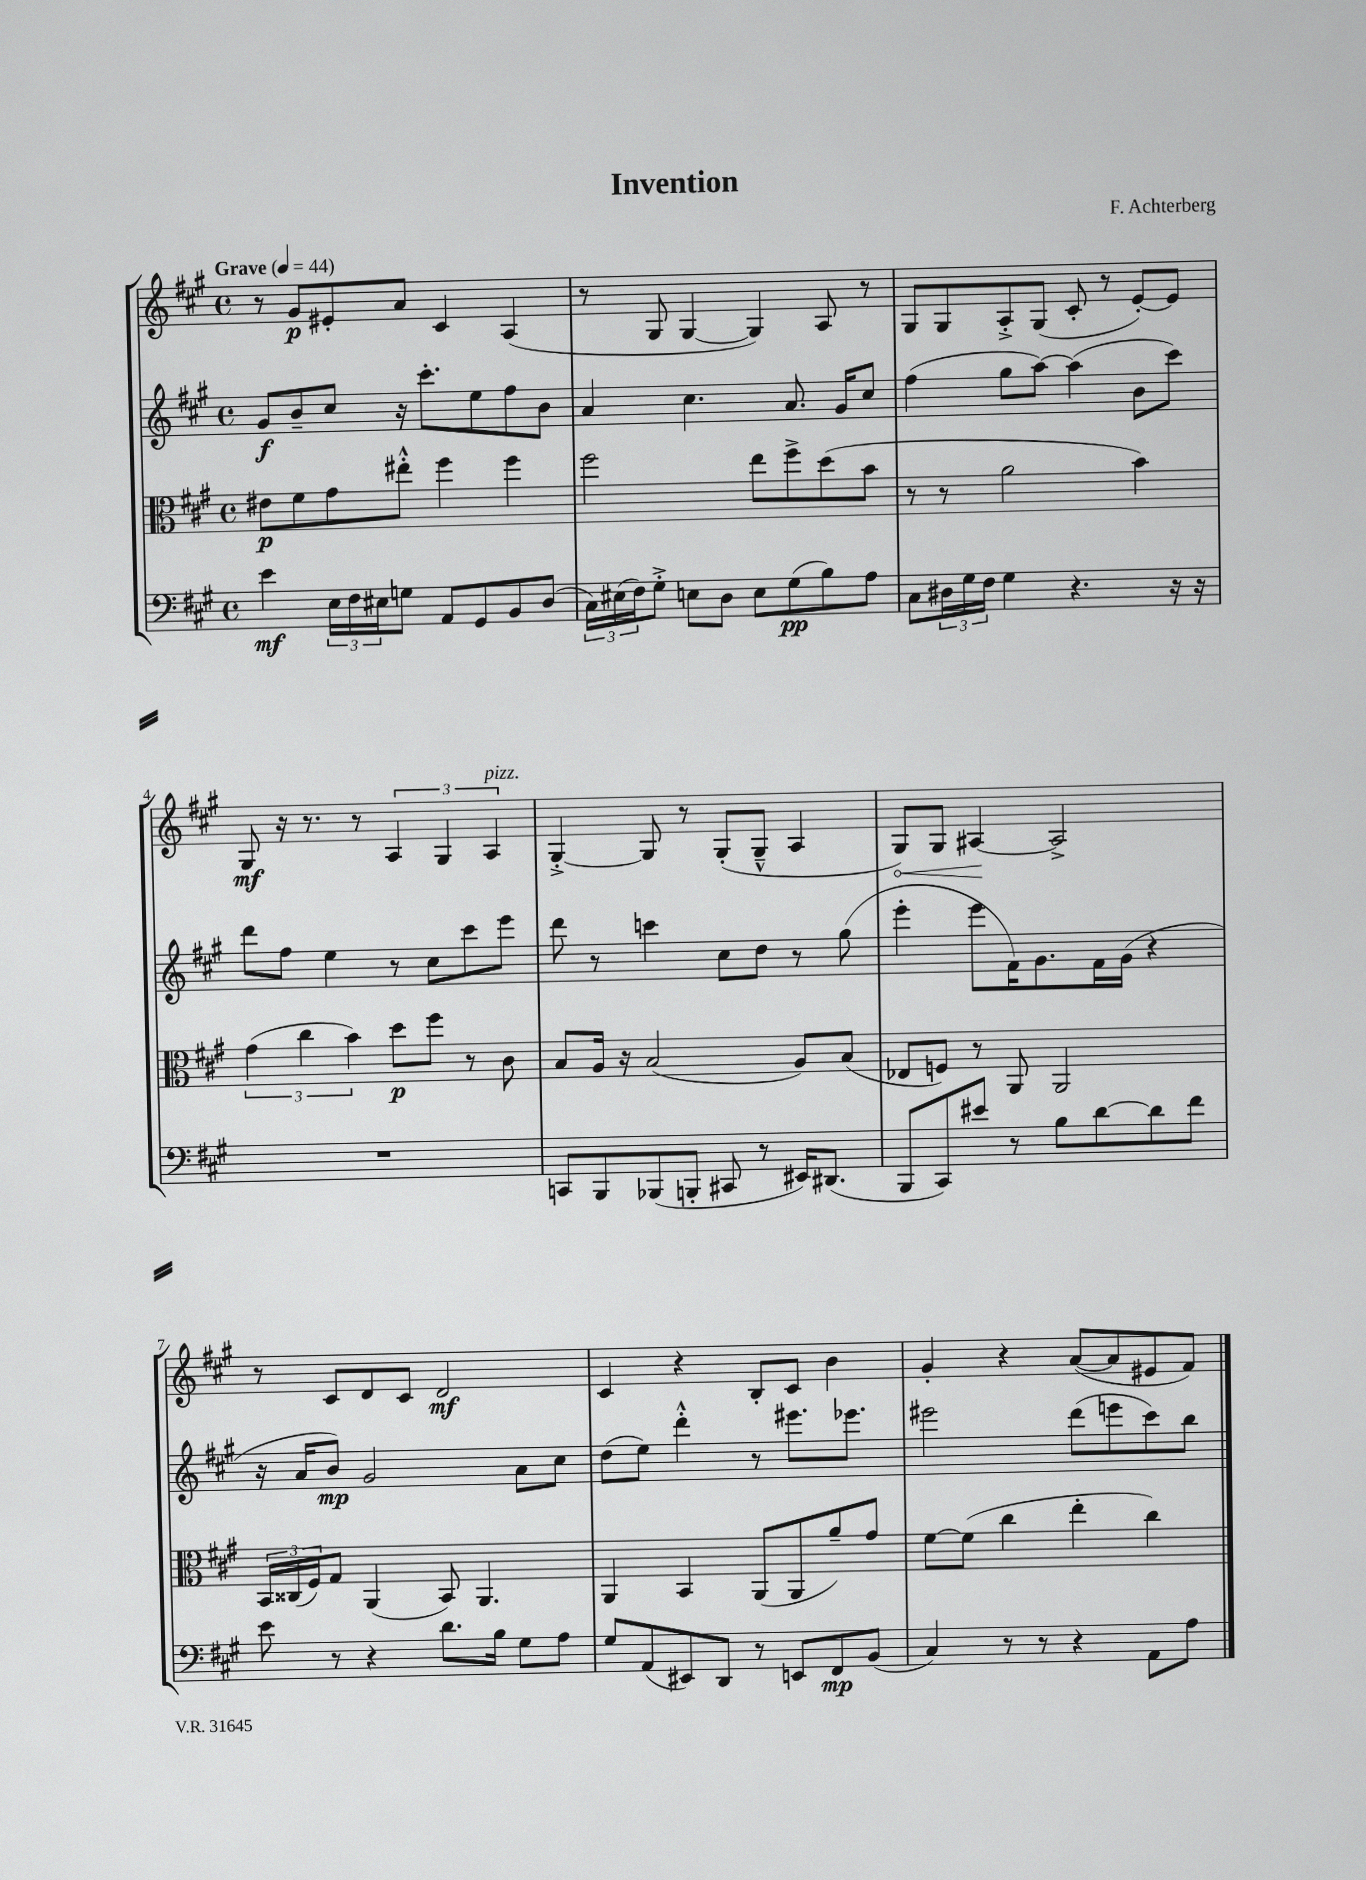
\header { title = "Invention" composer = "F. Achterberg" }
<<
\new StaffGroup <<
\new Staff = "s0" {
    \clef treble \key a \major \defaultTimeSignature \time 4/4 \tempo "Grave" 4 = 44
    r8 gis'8\p eis'8-. a'8 cis'4 a4( |
    r8 gis8 gis4~ gis4) a8 r8 |
    gis8 gis8 a8-.-> gis8( cis'8-. r8 e'8~-.) e'8 |
    gis8\mf r16 r8. r8 \tuplet 3/2 { a4 gis4 a4^\markup { \italic "pizz." } } |
    gis4~-.-> gis8 r8 gis8-.( gis8---^ a4 |
    \once \override Hairpin.circled-tip = ##t gis8\<) gis8 ais4~\! ais2-> |
    r8 cis'8 d'8 cis'8 d'2\mf |
    cis'4 r4 b8-. cis'8 b'4 |
    gis'4-. r4 a'8~( a'8 eis'8 fis'8) \bar "|." |
}
\new Staff = "s1" {
    \clef treble \key a \major \defaultTimeSignature \time 4/4
    gis'8\f b'8-- cis''8 r16 cis'''8.-. e''8 fis''8 b'8 |
    a'4 cis''4. a'8. gis'16 cis''8 |
    fis''4( gis''8 a''8~) a''4( b'8 cis'''8) |
    d'''8 fis''8 e''4 r8 cis''8 cis'''8 e'''8 |
    d'''8 r8 c'''4 cis''8 d''8 r8 gis''8( |
    e'''4-. e'''8 fis'16) gis'8. fis'16 gis'16( r4 |
    r16 a'16 b'8\mp) gis'2 a'8 cis''8 |
    d''8( e''8) d'''4-.-^ r8 eis'''8. ees'''8. |
    eis'''2 d'''8( e'''8 cis'''8) b''8 \bar "|." |
}
\new Staff = "s2" {
    \clef alto \key a \major \defaultTimeSignature \time 4/4
    eis'8\p fis'8 gis'8 eis''8-.-^ fis''4 fis''4 |
    fis''2 e''8 fis''8-> d''8( b'8 |
    r8 r8 a'2 b'4) |
    \tuplet 3/2 { gis'4( cis''4 b'4) } d''8\p fis''8 r8 cis'8 |
    b8 a16 r16 b2( a8) b8( |
    ees8 f8) r8 a,8 a,2 |
    \tuplet 3/2 { b,16 cisis16( fis16) } gis8 a,4( b,8) a,4. |
    a,4 b,4 a,8( a,8 a'8--) gis'8 |
    fis'8~ fis'8( cis''4 e''4-. cis''4) \bar "|." |
}
\new Staff = "s3" {
    \clef bass \key a \major \defaultTimeSignature \time 4/4
    e'4\mf \tuplet 3/2 { e16 fis16 eis16 } g8 a,8 gis,8 b,8 d8( |
    \tuplet 3/2 { cis16) eis16( fis16) } gis8-.-> e8 d8 e8 gis8\pp( b8) a8 |
    cis8 \tuplet 3/2 { dis16 gis16 fis16 } gis4 r4. r16 r16 |
    R1 |
    c,8 b,,8 bes,,8( b,,8-. cis,8 r8 eis,16) dis,8.( |
    b,,8 cis,8) eis'8 r8 b8 d'8~ d'8 fis'8 |
    e'8 r8 r4 d'8. b16 gis8 a8 |
    gis8 a,8( eis,8) d,8 r8 e,8 fis,8\mp b,8( |
    cis4) r8 r8 r4 a,8 a8 \bar "|." |
}
>>
>>
